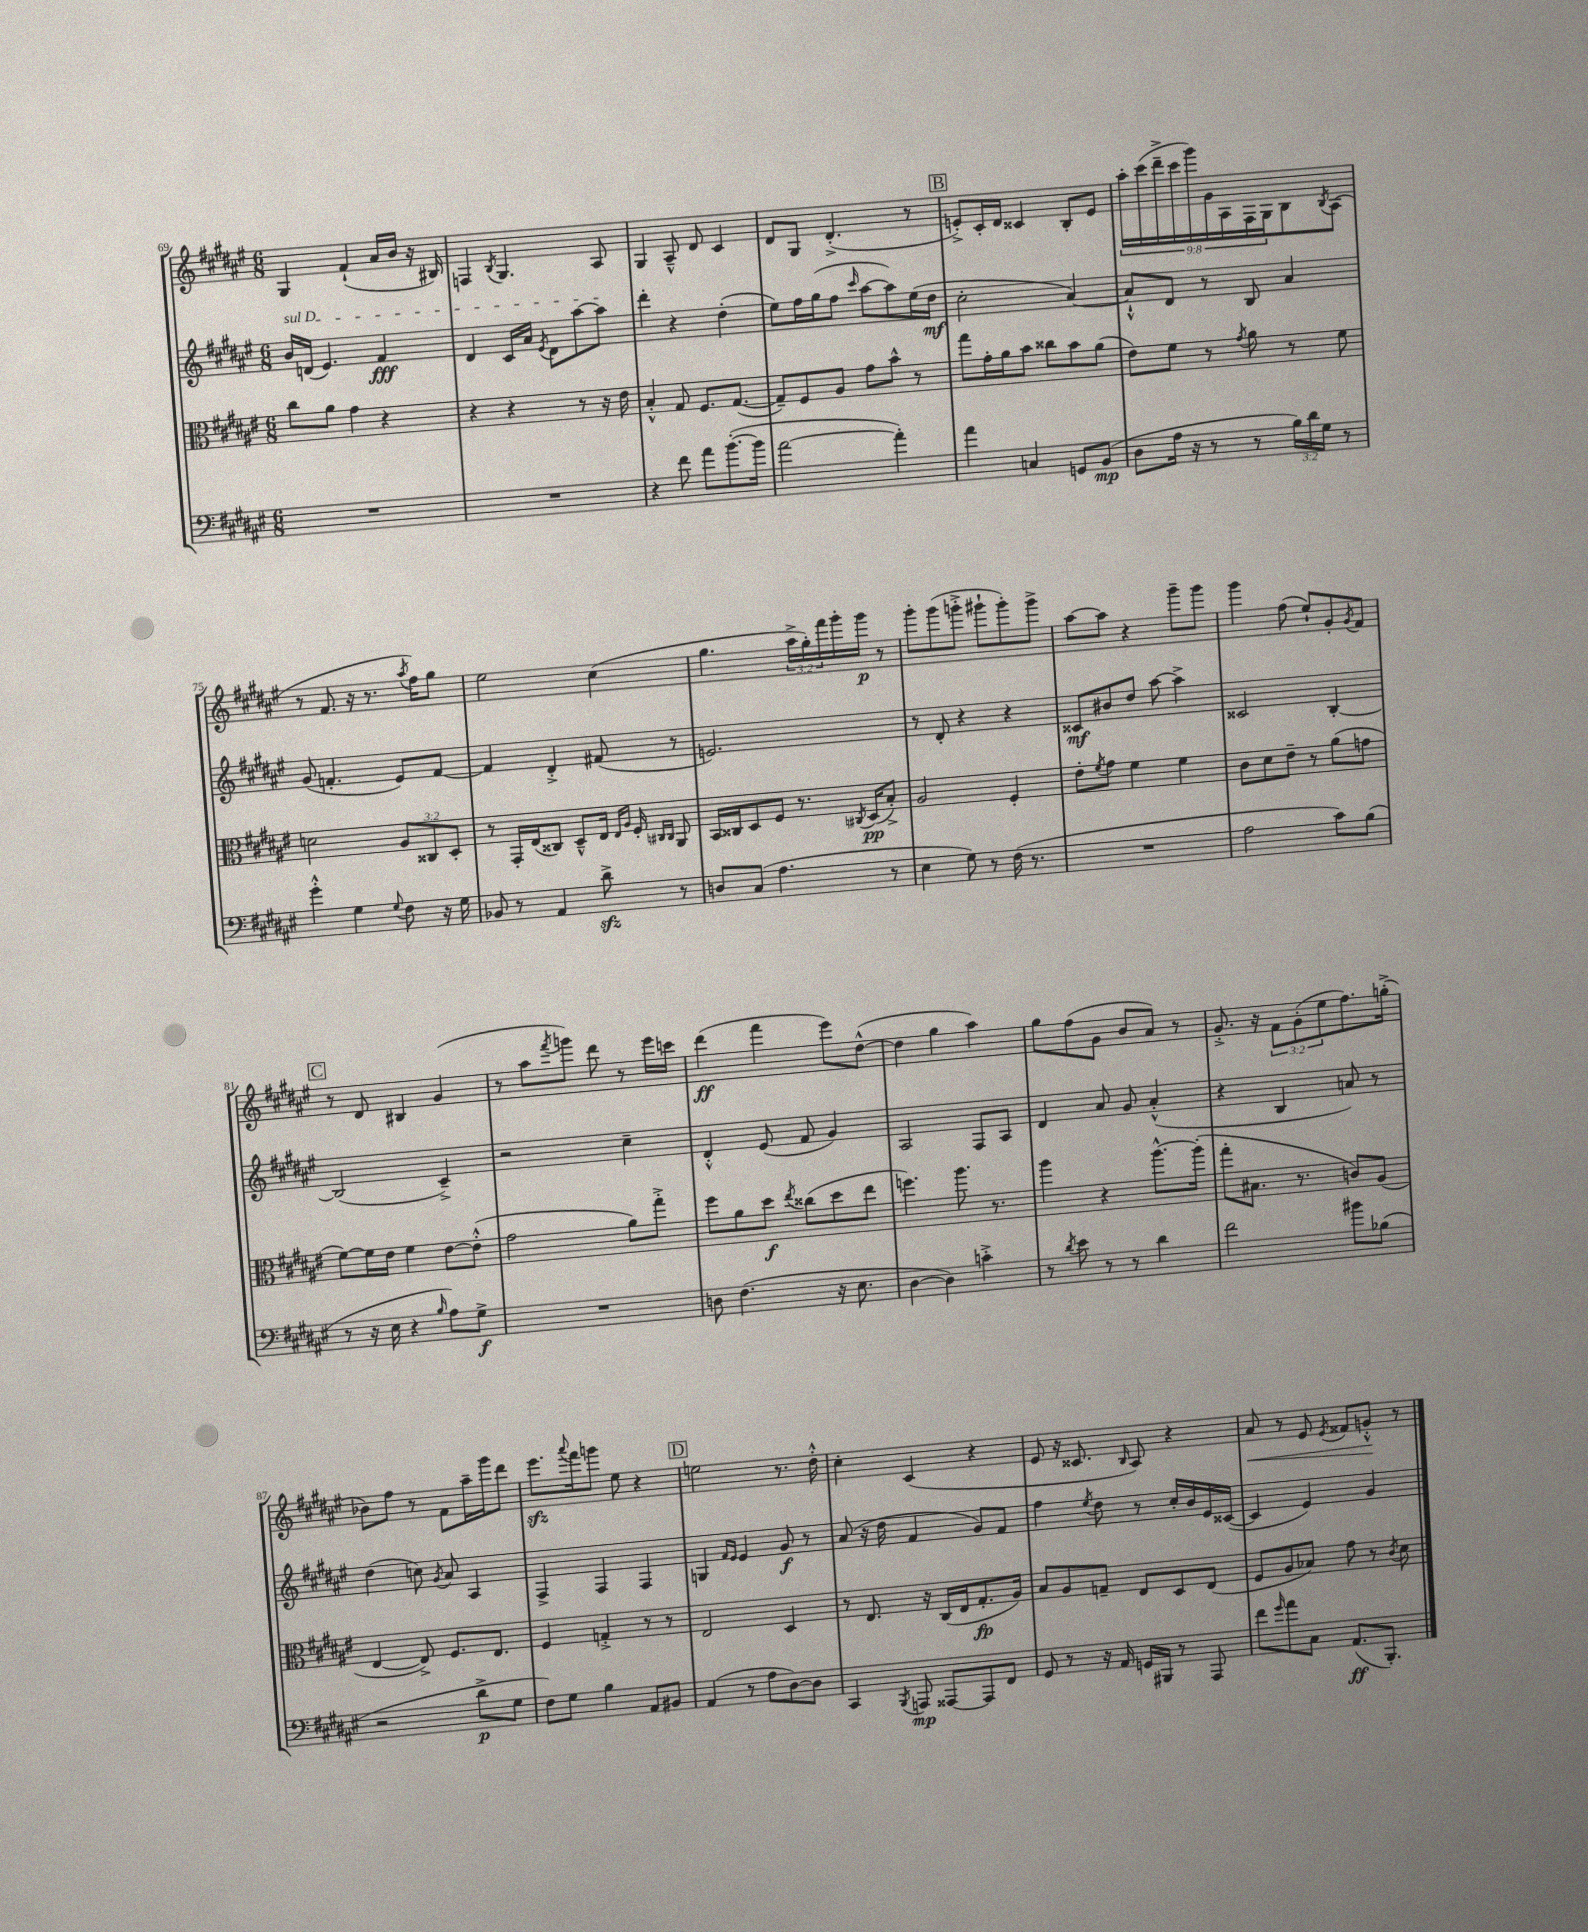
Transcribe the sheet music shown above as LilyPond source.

<<
\new StaffGroup <<
\new Staff = "s0" {
    \clef treble \key fis \major \numericTimeSignature \time 6/8 \override Staff.TupletNumber.text = #tuplet-number::calc-fraction-text
    gis4 fis'4-!( ais'16 b'16 r16 bis16) |
    f4 \acciaccatura { b8 } gis4. ais8 |
    gis4 ais8---^ dis'8 cis'4 |
    dis'8 gis8 dis'4.-.->( r8 |
    \mark \markup { \box "B" } e'8-.->) cis'16-. dis'16 cisis'4 b8-. e'8 |
    \tuplet 9/8 { ais''16-. cis'''16( dis'''16---> cis'''16 gis'''16) gis'16 ais16 fis16 gis16 } b8 \acciaccatura { b8 } ais8( |
    r8 fis'8. r16 r8. \acciaccatura { ais''8 } fis''16) gis''8 |
    eis''2 cis''4( |
    gis''4. \tuplet 3/2 { ais''16-> gis''16-.) fis'''16 } gis'''16-. gis'''16\p r8 |
    gis'''8-. gis'''8( g'''8-.-> gis'''8-! gis'''8-.) gis'''8-> |
    ais''8~ ais''8 r4 gis'''8-- gis'''8 |
    gis'''4 fis''8( eis''8-!) gis'8-. \acciaccatura { gis'8 } fis'8 |
    \mark \markup { \box "C" } r8 dis'8 bis4 gis'4( |
    r8 ais''8 \acciaccatura { fis'''8 } g'''8) dis'''8 r8 eis'''16 c'''16 |
    dis'''4\ff( fis'''4 eis'''8) dis''8~-^( |
    dis''4 gis''4 ais''4) |
    gis''8 fis''8( gis'8 b'8 ais'8) r8 |
    gis'8.-.-> r16 \tuplet 3/2 { fis'8 gis'8-.( eis''8 } fis''8.) g''16-.->( |
    bes'8) fis''8 r8 fis'8 ais''16-- gis'''16 dis'''8 |
    eis'''8.\sfz \appoggiatura { ais'''8 } fis'''16 g'''8 eis''8 r4 |
    \mark \markup { \box "D" } e''2 r8. dis''16-.-^ |
    cis''4-. cis'4( r4 |
    eis'8 r16 cisis'8. \grace { b16 } ais8) r4 |
    ais'8\< r8 eis'8 \acciaccatura { eis'8 } fisis'8 g'8-.-^\! r8 \bar "|." |
}
\new Staff = "s1" {
    \clef treble \key fis \major \numericTimeSignature \time 6/8
    \once \override TextSpanner.bound-details.left.text = \markup { \italic "sul D" } b'16\startTextSpan d'16( eis'4.) fis'4\fff |
    dis'4 cis'16 ais'16 \acciaccatura { eis'8 } dis'8 ais''8~ ais''8\stopTextSpan |
    dis'''4-. r4 dis''4-.( |
    eis''8) fis''16 gis''16( fis''8 \grace { cis'''16 } ais''8~ ais''8) eis''16( dis''16\mf |
    \mark \markup { \box "B" } cis''2-. ais'4~) |
    ais'8-!-^ dis'8 r8 b8 ais'4 |
    gis'8( f'4.-. eis'8) f'8~ |
    f'4 dis'4-.-> fis'8( r8 |
    e'2.) |
    r8 dis'8-. r4 r4 |
    cisis'8\mf bis'8 dis''8 ais''8~ ais''4-> |
    cisis'2 b4~-. |
    \mark \markup { \box "C" } b2( cis'4--->) |
    r2 cis''4-- |
    dis'4-.-^ eis'8( fis'8 gis'4) |
    ais2 fis8 ais8 |
    dis'4 ais'8 gis'8 ais'4-.-^( |
    r4 b4 a'8) r8 |
    dis''4( c''8) \acciaccatura { gis'8 } ais'8 ais4 |
    fis4-> fis4 fis4 |
    \mark \markup { \box "D" } g4 \grace { fis'16 eis'16 } eis'4 gis'8\f r8 |
    ais'8( r16 dis''16 fis'4 gis'8) fis'8 |
    fis''4 \acciaccatura { eis''8 } dis''8 r8 cis''16-. b'16 eis'16 cisis'16~( |
    cisis'4 eis'4) gis'4 \bar "|." |
}
\new Staff = "s2" {
    \clef alto \key fis \major \numericTimeSignature \time 6/8 \override Staff.TupletNumber.text = #tuplet-number::calc-fraction-text
    cis''8 ais'8 gis'4 r4 |
    r4 r4 r8 r16 eis'16 |
    b4-.-^ gis8 fis8. gis8.~( |
    gis8--) fis8 ais8 gis'8 b'8-^ r8 |
    \mark \markup { \box "B" } gis''8 gis'16-. ais'16 b'8 cisis''8 b'8 ais'8( |
    eis'8) fis'8 r8 \acciaccatura { gis'8 } ais'8 r8 fis'8 |
    d'2 \tuplet 3/2 { ais8 cisis8 dis8-. } |
    r8 gis,16-. eis16( cisis8) dis8---^ eis16 \grace { eis16 ais16 } fis16-. \grace { cis16 cis16 } ais,8 |
    b,16 cisis16 dis8 fis8 r8. \acciaccatura { cis8 } dis16\pp( b8-.->) |
    ais2 fis4-. |
    eis'8-. \acciaccatura { fis'8 } gis'8 fis'4 fis'4 |
    cis'8 dis'8 eis'8-- r8 ais'8( g'8 |
    \mark \markup { \box "C" } fis'8~) fis'16 eis'16 fis'4 eis'8~ eis'8-.-^( |
    gis'2 ais'8) gis''8-.-> |
    fis''8 ais'8 dis''8\f \acciaccatura { eis''8 } cisis''8( dis''8 eis''8 |
    f''4.) ais''8. r8. |
    ais''4 r4 ais''8.~-^ ais''16-.( |
    gis''8-. bis8. r8. c'8) ais8( |
    eis4~ eis8->) fis8. eis8. |
    fis4 g4-.-> r8 r8 |
    \mark \markup { \box "D" } eis2 dis4 |
    r8 eis8. r16 cis16( eis16 gis8.-.\fp ais16) |
    b8 ais8 g8-- eis8 dis8 eis8( |
    fis8 ais8 bes8) gis'8 r8 \acciaccatura { cis'8 } dis'8 \bar "|." |
}
\new Staff = "s3" {
    \clef bass \key fis \major \numericTimeSignature \time 6/8 \override Staff.TupletNumber.text = #tuplet-number::calc-fraction-text
    R2. |
    R2. |
    r4 fis'8 ais'8 b'8.~-.( b'16 |
    ais'2~ ais'4-.) |
    \mark \markup { \box "B" } ais'4 c4 g,8 b,8\mp( |
    dis8 ais16 r16 r8 r8 \tuplet 3/2 { b16) dis'16 gis16 } r8 |
    gis'4-.-^ gis4 \appoggiatura { gis8 } fis8 r16 gis16 |
    bes,8 r8 ais,4 dis'8->\sfz r8 |
    d8 cis8( ais4. r8 |
    eis4 gis8) r8 fis16( r8. |
    R2. |
    ais2 cis'8) b8( |
    \mark \markup { \box "C" } r8 r16 eis16 r4 \grace { b16 } ais8) gis8->\f |
    R2. |
    d8 fis4.( r16 eis8. |
    dis4~ dis4) c'4-.-> |
    r8 \acciaccatura { dis'8 } eis'8 r8 r8 dis'4 |
    fis'2 bis'8 bes8( |
    r2 dis'8->\p gis8 |
    fis8) gis8 b4 ais,8 bis,8 |
    \mark \markup { \box "D" } ais,4( r8 ais8 dis8~) dis8 |
    cis,4 \acciaccatura { b,,8 } a,,8\mp aisis,,8~ aisis,,8 fis,8 |
    gis,8 r8 r16 ais,16 g,16 bis,,16 r8 ais,,8 |
    fis'8 \grace { gis'16 } ais'8 cis8 ais,8.\ff( b,,8.-.) \bar "|." |
}
>>
>>
\layout { \context { \Score currentBarNumber = #69 } }
